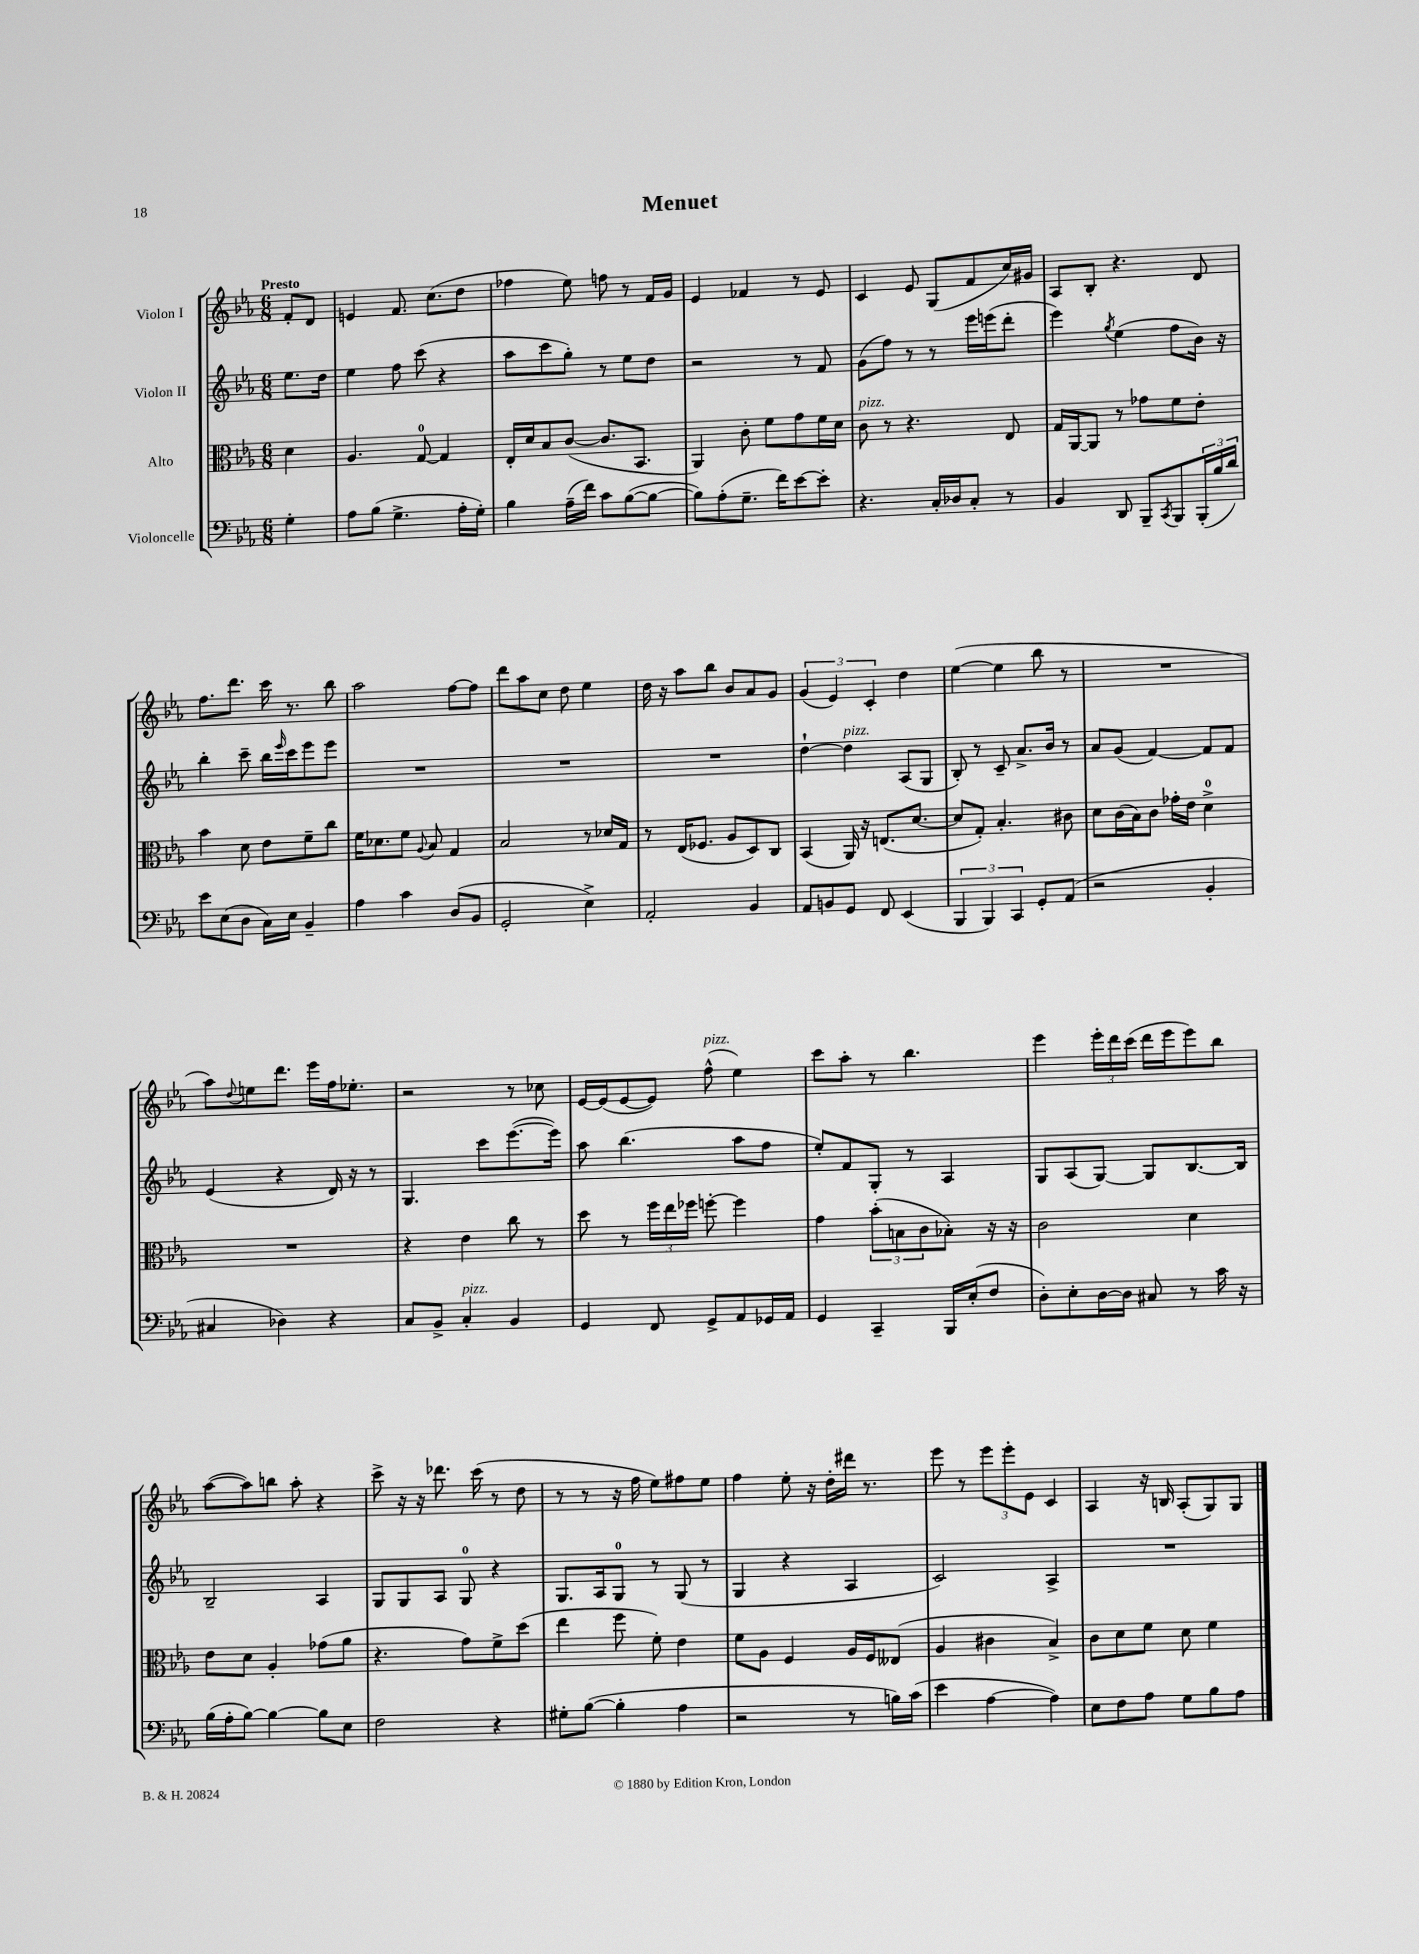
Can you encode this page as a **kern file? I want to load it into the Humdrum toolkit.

**kern	**kern	**kern	**kern
*staff4	*staff3	*staff2	*staff1
*clefF4	*clefC3	*clefG2	*clefG2
*k[b-e-a-]	*k[b-e-a-]	*k[b-e-a-]	*k[b-e-a-]
*M6/8	*M6/8	*M6/8	*M6/8
4G'\	4d\	8.ee-\L	8f'/L
.	.	.	8d/J
.	.	16dd\Jk	.
=	=	=	=
8A-\L	4.A-/	4ee-\	4e/
(8B-\J	.	.	.
4.G^\	.	8ff\	8.f/
.	[8G/	(8ccc\	.
.	.	.	(8.cc\L
.	4G/]	4r	.
16A-'\LL	.	.	8dd\J
16G'\JJ)	.	.	.
=	=	=	=
4B-\	16E-'/LL	8aa-\L	4ff-\
.	16d/J	.	.
.	8B-/	8ccc\	.
(16A-~\LL	([8c/J	8gg'\J)	8ee-\)
16f\JJ)	.	.	.
8c\L	8.c/]L	8r	8ff\
([8B-\	.	8ee-\L	8r
.	8.BB-/J	.	.
8B-\_J	.	8dd\J	16f/LL
.	.	.	16g/JJ
=	=	=	=
8B-\]L)	4AA-/)	2r	4e-/
(8A-'\	.	.	.
8.G~\J	8c'\	.	4f-/
.	8f\L	.	.
16f\LK)	.	.	.
[8e-\	8g\	8r	8r
8e-'\]J	16f\L	8f/	8e-/
.	16d\JJ	.	.
=	=	=	=
4.r	8c\	(8g\L	4c/
.	8r	8ff\J)	.
.	4.r	8r	8e-/
16C'/LL	.	8r	(8G/L
16D-/J	.	.	.
8C'/J	.	16eee-\LL	8f/
.	.	(16eee\J	.
8r	8E-/	8ddd'\J	16cc/L)
.	.	.	16g#/JJ
=	=	=	=
4BB-/	16G/LL	4eee-\)	8A-/L
.	[16AA-/J	.	.
.	8AA-/]J	.	8B-'/J
.	.	8qgg/	.
8DD/	8r	(4ee-\	4.r
8BBB-~/L	8g-\L	.	.
8qCC/	.	.	.
8BBB-/	8f\	8ff\L	.
(24BBB-'/L	8e-'\J	16b-\Jk)	8d/
24B-/	.	.	.
.	.	16r	.
24d/JJ)	.	.	.
=	=	=	=
8e-\L	4b-\	4bb-'\	8.ff\L
(8E-\	.	.	.
.	.	.	8.ddd\J
8D\J	8d\	8ccc~\	.
16C\LL)	8e-\L	16bb-\LL	16ccc\
.	.	16qqeee-/	.
16E-\JJ	.	16ccc\J	8.r
4BB-~/	8f~\	8eee-\	.
.	8cc\J	8eee-\J	8bb-\
=	=	=	=
4A-\	16f\LK	2.r	2aa-\
.	8.d-\	.	.
4c\	8f\J	.	.
.	8qqA-/	.	.
.	8B-/	.	.
(8D/L	4G/	.	[8ff\L
8BB-/J	.	.	8ff\]J
=	=	=	=
2GG'/	2B-/	2.r	8ddd\L
.	.	.	8aa-\
.	.	.	8cc\J
.	.	.	8dd\
4E-^\)	8r	.	4ee-\
.	16d-/LL	.	.
.	16G/JJ	.	.
=	=	=	=
2AA-'/	8r	2.r	16dd\
.	.	.	16r
.	(16E-/LK	.	8aa-\L
.	8.F-/J	.	.
.	.	.	8bb-\J
.	8A-/L	.	8b-/L
4BB-/	8D/)	.	8a-/
.	8C/J	.	8g/J
=	=	=	=
8AA-/L	(4BB-/	[4dd`\	(6g/
8BB/	.	.	.
.	.	.	6e-/)
8GG/J	16AA-/)	4dd\]	.
.	16r	.	.
.	.	.	6c'/
8FF/	(8.E/L	.	.
(4EE-/	.	(8A-/L	4dd\
.	[8.d/J	.	.
.	.	8G/J	.
=	=	=	=
6BBB-/	8d/]L	8B-'/)	([4ee-\
.	8G'/J)	8r	.
6BBB-/)	.	.	.
.	4.B-'/	8c~/	4ee-\]
6CC/	.	.	.
.	.	8.a-^/L	.
8GG'/L	.	.	8bb-\
.	.	16b-/Jk	.
(8AA-/J	8c#\	8r	8r
=	=	=	=
2r	8d\L	8a-/L	2.r
.	(16c\L	(8g/J	.
.	16B-\J)	.	.
.	8c\J	[4f/)	.
.	16g-'\LL	.	.
.	16e-\JJ	.	.
4BB-'/	4d^\	8f/]L	.
.	.	8f/J	.
=	=	=	=
4C#/	2.r	(4e-/	8aa-\L)
.	.	.	8qqdd/
.	.	.	8ee\
4D-\)	.	4r	8.ddd\J
.	.	.	16eee-\LL
4r	.	16d/)	16ff\J
.	.	16r	8.ee-'\J
.	.	8r	.
=	=	=	=
8C/L	4r	4.G/	2r
8BB-^/J	.	.	.
4C'/	4e-\	.	.
.	.	8ccc\L	.
4BB-/	8cc\	([8.eee-\	8r
.	8r	.	8cc-\
.	.	16eee-\]Jk)	.
=	=	=	=
4GG/	8dd\	8aa-\	[16e-/LL
.	.	.	(16e-/]J
.	8r	(4.bb-\	[8e-/
8FF/	24ff\LL	.	8e-/]J)
.	24ee-\	.	.
.	24ff-\JJ	.	.
8GG^/L	[8ff'\	.	(8ff^^\
8AA-/	4ff\]	8aa-\L	4ee-\)
16GG-/L	.	8ff\J	.
16AA-/JJ	.	.	.
=	=	=	=
4GG/	4g\	8ee-'/L)	8ccc\L
.	.	8f/	8aa-'\J
4CC~/	(12b-'\L	8G'/J	8r
.	12B\	.	.
.	.	8r	4.bb-\
.	12c\	.	.
16BBB-/LL	8B-'\J)	4A-/	.
(16E-'/J	.	.	.
8F/J	16r	.	.
.	16r	.	.
=	=	=	=
8D'\L)	2c\	8G/L	4eee-\
8E-'\	.	(8A-/	.
[16D\L	.	[8G/J)	24eee-'\LL
.	.	.	24ddd\
16D\]JJ	.	.	.
.	.	.	(24ccc\JJ
8C#/	.	8G/]L	16ddd\LL
.	.	.	16eee-\J
8r	4d\	[8.B-/	8eee-\)
16c\	.	.	8bb-\J
16r	.	16B-/]Jk	.
=	=	=	=
(16B-\LL	8e-\L	2B-~/	([8aa-\L
16A-'\J	.	.	.
[8B-\J)	8d\J	.	8aa-\])
4B-\_	4A-'/	.	8bb\J
.	.	.	8aa-'\
8B-\]L	(8g-\L	4A-/	4r
8E-\J	8a-\J	.	.
=	=	=	=
2F\	4.r	8G/L	8ccc^\
.	.	8G/	16r
.	.	.	16r
.	.	8A-/J	8.ddd-\
.	8g\L)	8G/	.
.	.	.	(16ccc\
4r	8f^\	4r	8r
.	(8dd\J	.	8dd\
=	=	=	=
8G#'\L	4ee-\	8.G/L	8r
([8B-\J	.	.	8r
.	.	16A-/k	.
4B-'\]	8ff\	8G/J	16r
.	.	.	16ff\
.	8f'\)	8r	8ee-\L)
4A-\	4e-\	(8G/	8ff#\
.	.	8r	8ee-\J
=	=	=	=
2r	8f\L	4G/	4ff\
.	8A-\J	.	.
.	4F/	4r	8ee-'\
.	.	.	16r
.	.	.	16dd'\LL
8r	16A-/LL	4A-/	16ddd#\JJ
.	16F/J	.	8.r
16B\LL)	(8E--/J	.	.
(16c\JJ	.	.	.
=	=	=	=
4e-\	4A-/	2c/)	8eee-\
.	.	.	8r
[4A-\	4c#\	.	12eee-\L
.	.	.	12eee-'\
.	.	.	12e-\J
4A-\])	4B-^/)	4A-^/	4c/
=	=	=	=
8E-\L	8c\L	2.r	4A-/
8F\	8d\	.	.
8A-\J	8f\J	.	16r
.	.	.	16B/
8G\L	8d\	.	(8A-'/L
8B-\	4f\	.	8G/)
8A-\J	.	.	8G/J
==	==	==	==
*-	*-	*-	*-
